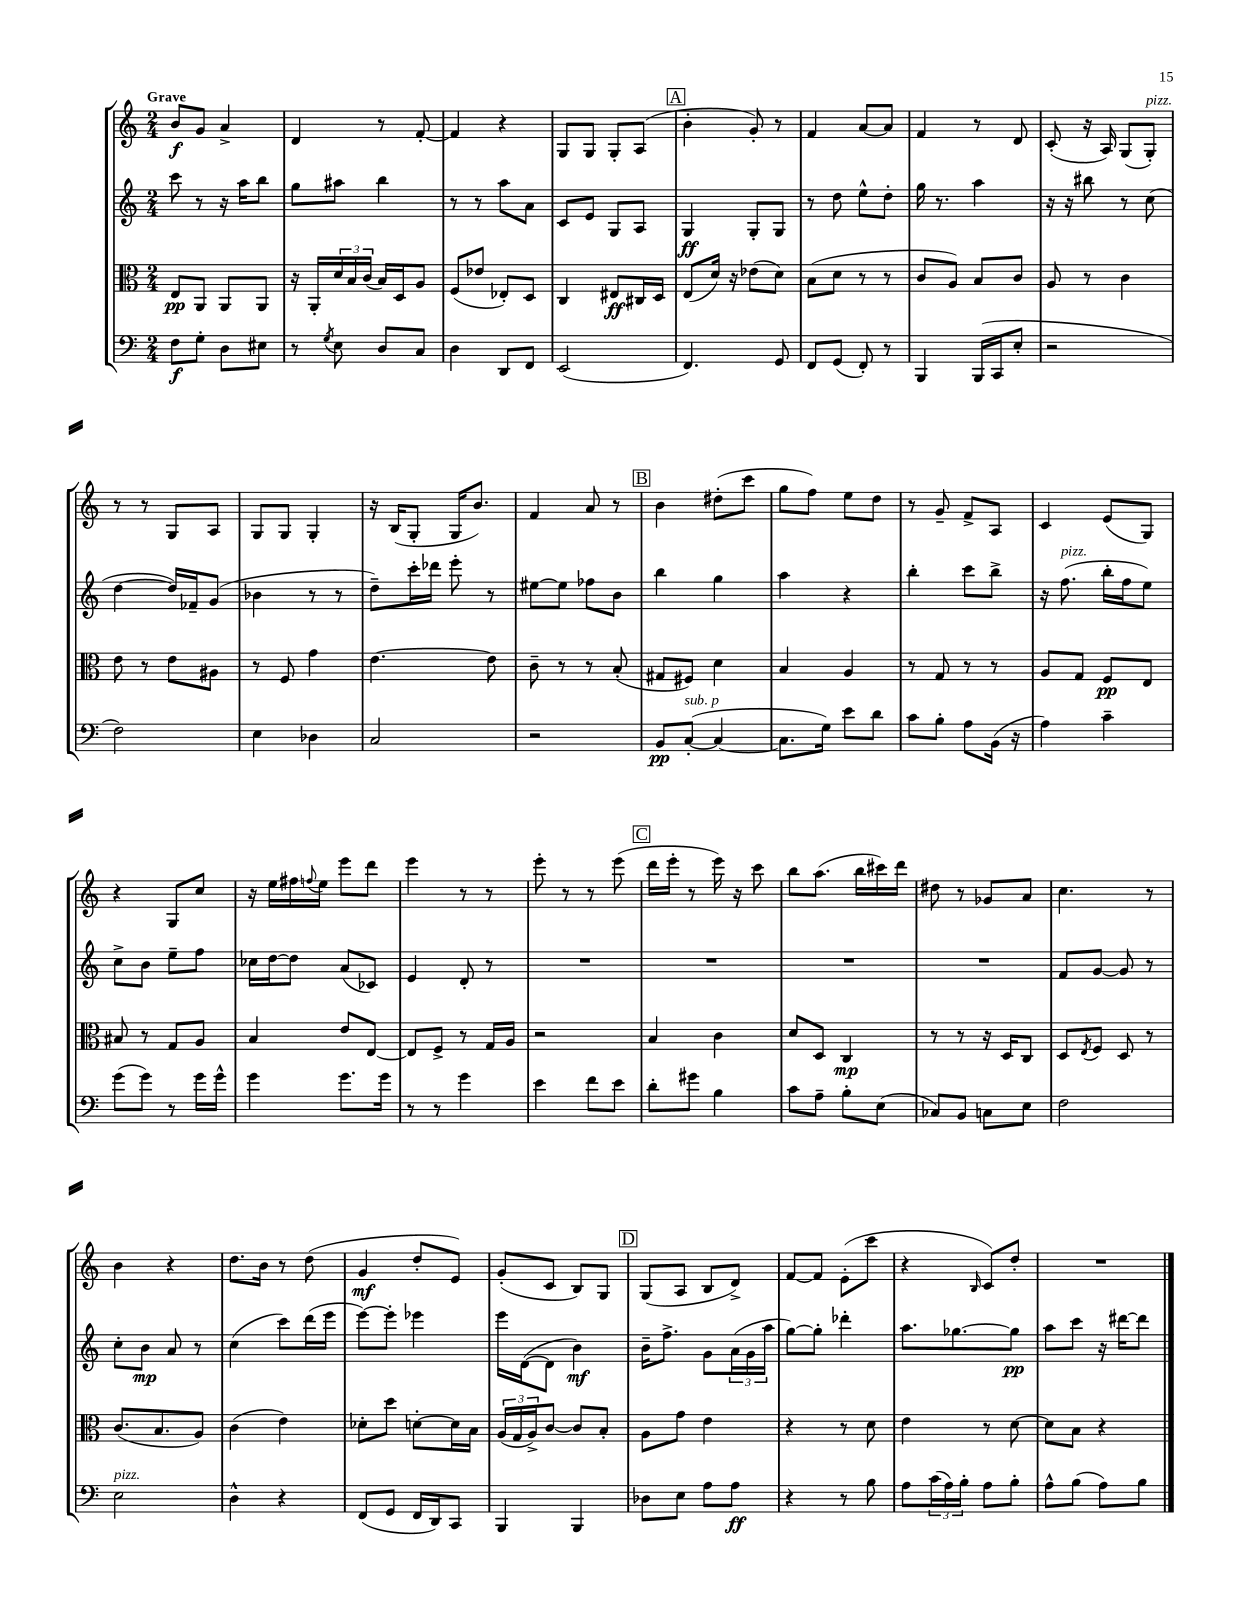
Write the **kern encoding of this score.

**kern	**kern	**kern	**kern
*staff4	*staff3	*staff2	*staff1
*clefF4	*clefC3	*clefG2	*clefG2
*k[]	*k[]	*k[]	*k[]
*M2/4	*M2/4	*M2/4	*M2/4
8F	8E	8ccc	8b
8G'	8AA	8r	8g
8D	8AA	16r	4a^
.	.	16aa	.
8E#	8AA	8bb	.
=	=	=	=
8r	16r	8gg	4d
.	16AA'	.	.
8qG	.	.	.
8E	24d	8aa#	.
.	24B	.	.
.	(24c	.	.
8D	16B)	4bb	8r
.	16D	.	.
8C	8A	.	[8f'
=	=	=	=
4D	(8F	8r	4f]
.	8e-	8r	.
8DD	8E-')	8aa	4r
8FF	8D	8a	.
=	=	=	=
(2EE	4C	8c	8G
.	.	8e	8G
.	8E#	8G	8G'
.	16C#	8A	(8A
.	16D	.	.
=	=	=	=
4.FF)	(8E	4G	4b'
.	16d)	.	.
.	16r	.	.
.	(8e-	8G'	8g')
8GG	8d)	8G	8r
=	=	=	=
8FF	(8B	8r	4f
(8GG	8d	8dd	.
8FF')	8r	8ee^^	[8a
8r	8r	8dd'	8a]
=	=	=	=
4BBB	8c	16gg	4f
.	.	8.r	.
.	8A)	.	.
(16BBB	8B	4aa	8r
16CC	.	.	.
8E'	8c	.	8d
=	=	=	=
2r	8A	16r	(8c'
.	.	16r	.
.	8r	8bb#	16r
.	.	.	16A)
.	4c	8r	(8G
.	.	(8cc	8G')
=	=	=	=
2F)	8e	[4dd	8r
.	8r	.	8r
.	8e	16dd])	8G
.	.	16f-~	.
.	8A#	(8g	8A
=	=	=	=
4E	8r	4b-	8G
.	8F	.	8G
4D-	4g	8r	4G'
.	.	8r	.
=	=	=	=
2C	[4.e	8dd~)	16r
.	.	.	(16B
.	.	16ccc'	8G'
.	.	16ddd-	.
.	.	8eee'	16G
.	.	.	8.b)
.	8e]	8r	.
=	=	=	=
2r	8c~	[8ee#	4f
.	8r	8ee#]	.
.	8r	8ff-	8a
.	(8B'	8b	8r
=	=	=	=
8BB	8G#	4bb	4b
([8C'	8F#)	.	.
4C_	4d	4gg	(8dd#'
.	.	.	8ccc
=	=	=	=
8.C]	4B	4aa	8gg
.	.	.	8ff)
16G)	.	.	.
8e	4A	4r	8ee
8d	.	.	8dd
=	=	=	=
8c	8r	4bb'	8r
8B'	8G	.	8g~
8A	8r	8ccc	8f^
(16BB	8r	8bb^	8A
16r	.	.	.
=	=	=	=
4A)	8A	16r	4c
.	.	(8.ff	.
.	8G	.	.
4c~	8F	16bb'	(8e
.	.	16ff	.
.	8E	8ee)	8G)
=	=	=	=
(8g	8B#	8cc^	4r
8g)	8r	8b	.
8r	8G	8ee~	8G
16g	8A	8ff	8cc
16g^^	.	.	.
=	=	=	=
4g	4B	16cc-	16r
.	.	[16dd	16ee
.	.	8dd]	16ff#
.	.	.	8qqff
.	.	.	16ee
8.g	8e	(8a	8eee
.	[8E	8c-)	8ddd
16g	.	.	.
=	=	=	=
8r	8E]	4e	4eee
8r	8F^	.	.
4g	8r	8d'	8r
.	16G	8r	8r
.	16A	.	.
=	=	=	=
4e	2r	2r	8eee'
.	.	.	8r
8f	.	.	8r
8e	.	.	(8eee
=	=	=	=
8d'	4B	2r	16ddd
.	.	.	16eee'
8g#	.	.	8r
4B	4c	.	16eee)
.	.	.	16r
.	.	.	8ccc
=	=	=	=
8c	8d	2r	8bb
8A~	8D	.	(8.aa
8B'	4C	.	.
.	.	.	16bb
(8E	.	.	16ccc#)
.	.	.	16ddd
=	=	=	=
8C-)	8r	2r	8dd#
8BB	8r	.	8r
8C	16r	.	8g-
.	16D	.	.
8E	8C	.	8a
=	=	=	=
2F	8D	8f	4.cc
.	8qE	.	.
.	8F	[8g	.
.	8D	8g]	.
.	8r	8r	8r
=	=	=	=
2E	(8.c	8cc'	4b
.	.	8b	.
.	8.B	.	.
.	.	8a	4r
.	8A)	8r	.
=	=	=	=
4D^^	(4c	(4cc	8.dd
.	.	.	16b
4r	4e)	8ccc)	8r
.	.	(16ddd	(8dd
.	.	16eee	.
=	=	=	=
(8FF	8d-'	[8eee)	4g
8GG	8dd	8eee']	.
16FF	[8d'	4eee-	8dd'
16DD)	.	.	.
8CC	16d]	.	8e)
.	16B	.	.
=	=	=	=
4BBB	(24A	16eee	(8g'
.	24G	.	.
.	.	([16d	.
.	24A^)	.	.
.	[8c	8d]	8c
4BBB	8c]	4b)	8B)
.	8B'	.	8G
=	=	=	=
8D-	8A	16b~	(8G
.	.	8.ff^	.
8E	8g	.	8A
8A	4e	8g	8B
8A	.	(24a	8d^)
.	.	24g	.
.	.	24aa	.
=	=	=	=
4r	4r	[8gg)	[8f
.	.	8gg']	8f]
8r	8r	4ddd-'	(8e'
8B	8d	.	8ccc
=	=	=	=
8A	4e	8.aa	4r
(24c	.	.	.
24A)	.	.	.
.	.	[8.gg-	.
24B'	.	.	.
.	.	.	16qqB
8A	8r	.	8c)
8B'	[8d	8gg-]	8dd'
=	=	=	=
8A^^	8d]	8aa	2r
(8B	8B	8ccc	.
8A)	4r	16r	.
.	.	[16ddd#	.
8B	.	8ddd#]	.
==	==	==	==
*-	*-	*-	*-
